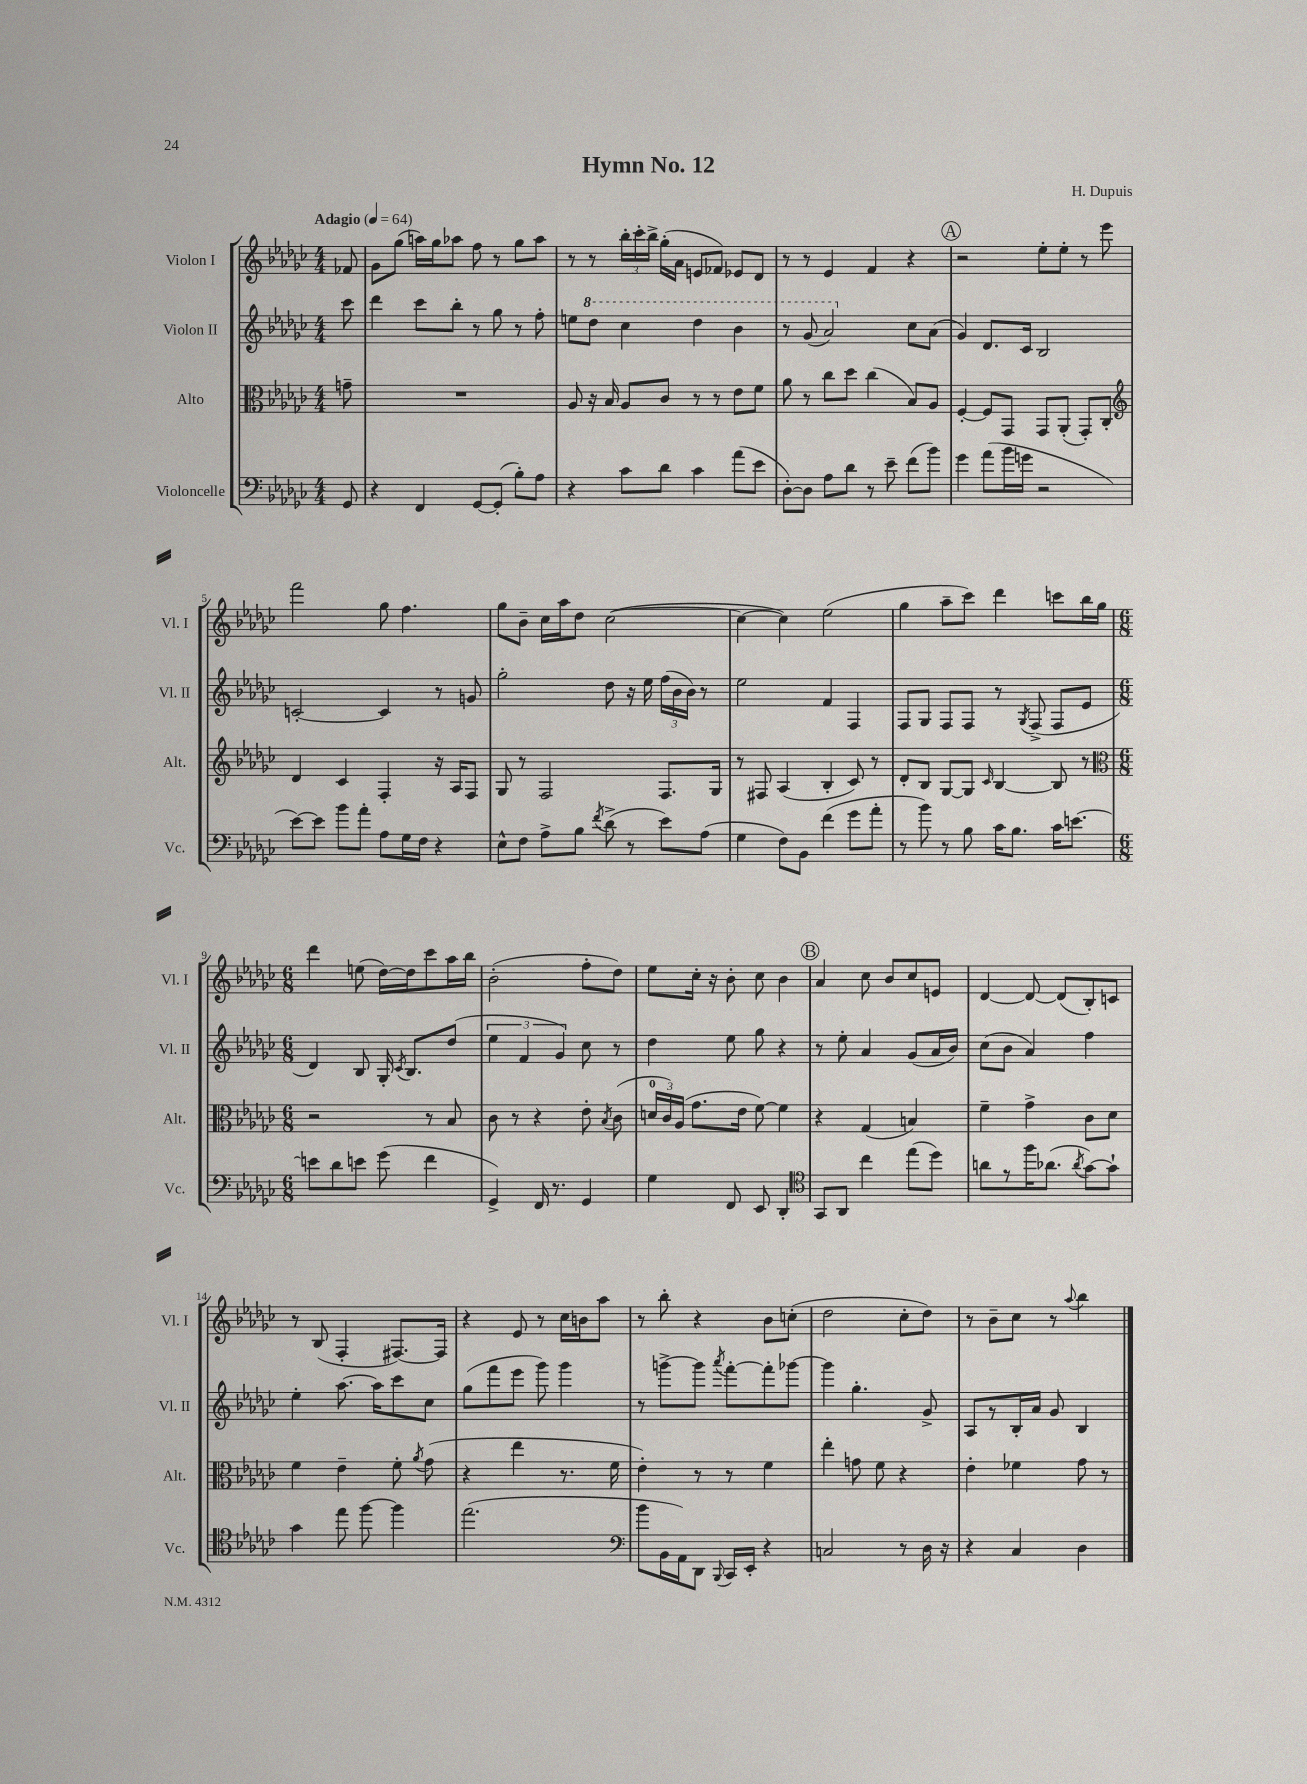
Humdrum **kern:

**kern	**kern	**kern	**kern
*part4	*part3	*part2	*part1
*staff4	*staff3	*staff2	*staff1
*I"Violoncelle	*I"Alto	*I"Violon II	*I"Violon I
*I'Vc.	*I'Alt.	*I'Vl. II	*I'Vl. I
*clefF4	*clefC3	*clefG2	*clefG2
*k[b-e-a-d-g-c-]	*k[b-e-a-d-g-c-]	*k[b-e-a-d-g-c-]	*k[b-e-a-d-g-c-]
*M4/4	*M4/4	*M4/4	*M4/4
*MM64	*MM64	*MM64	*MM64
=	=	=	=
!	!	!	!LO:TX:a:B:t=Adagio
8GG-/	8gn~\	8ccc-\	8f-X/
=1	=1	=1	=1
4r	1r	4ddd-\	8g-\L
.	.	.	(8gg-\J
4FF/	.	8ccc-\L	16aan\LL)
.	.	.	16gg-\J
.	.	8bb-'\J	8aa-X\J
[8GG-/L	.	8r	8ff\
(8GG-'/J]	.	8gg-\	8r
8B-'\L)	.	8r	8gg-\L
8A-\J	.	8ff'\	8aa-\J
=2	=2	=2	=2
4r	8A-/	8een\L	8r
*	*	*8va	*
.	16r	8ddd-\J	8r
.	16B-/	.	.
8c-\L	8A-/L	4ccc-\	24bb-'\LL
.	.	.	24ccc-'\
.	.	.	24bb-^\JJ
8d-\J	8c-/J	.	(16gg-'\LL
.	.	.	16a-\JJ
4c-\	8r	4ddd-\	8en/L
.	8r	.	8f-X/J)
(8a-\L	8e-\L	4bb-\	8e-X/L
8e-\J	8f\J	.	8d-/J
=3	=3	=3	=3
[8D-'\L)	8a-\	8r	8r
8D-\J]	8r	(8gg-/	8r
8A-\L	8cc-\L	2aa-/)	4e-/
8d-\J	8dd-\J	.	.
8r	(4cc-\	.	4f/
8e-~\	.	.	.
*	*	*X8va	*
(8f\L	8B-/L)	8cc-\L	4r
8b-\J)	8A-/J	(8a-\J	.
!!LO:REH:place=s1:t=A
=4	=4	=4	=4
4g-\	[4F'/	4g-/)	2r
(8a-\L	8F/L]	8.d-/L	.
16b-\L	8GG-/J	.	.
16gn\JJ	.	16c-/Jk	.
2r	8GG-/L	2B-/	8ee-'\L
.	(8AA-'/J	.	8ee-'\J
.	8GG-'/L)	.	8r
.	8C-'/J	.	8eee-\
!!LO:LB:g=z
=5	=5	=5	=5
*	*clefG2	*	*
[8e-\L)	4d-/	[2cn'/	2fff\
8e-\J]	.	.	.
8b-\L	4c-/	.	.
8a-'\J	.	.	.
8A-\L	4F'/	4c/]	8gg-\
16G-\L	.	.	4.ff\
16F\JJ	.	.	.
4r	16r	8r	.
.	16A-/KL	.	.
.	8F/J	8gn/	.
=6	=6	=6	=6
8E-^^\L	8G-/	2gg-'\	8gg-\L
8F\J	8r	.	8b-~\J
8A-^\L	2F/	.	16cc-\LL
.	.	.	16aa-\J
8B-\J	.	.	8dd-\J
8qf/	.	.	.
(8d-^\	.	8dd-\	([2cc-\
8r	.	16r	.
.	.	16ee-\	.
8e-\L)	8.F/L	(24ff\LL	.
.	.	24b-\	.
.	.	24b-\JJ)	.
(8A-\J	.	8r	.
.	16G-/Jk	.	.
=7	=7	=7	=7
4G-\	8r	2ee-\	4cc-\_
.	8F#X/	.	.
8F\L)	(4A-/	.	4cc-\])
8BB-\J	.	.	.
(4f\	4B-'/	4f/	(2ee-\
8g-\L	8c-/)	4F/	.
8a-'\J	8r	.	.
=8	=8	=8	=8
8r	8d-'/L	8F/L	4gg-\
8b-\)	8B-/J	8G-/J	.
8r	[8G-/L	8F/L	8aa-~\L
8B-\	8G-/J]	8F/J	8ccc-\J)
.	16qqc-/	.	.
16c-\KL	[4B-/	8r	4ddd-\
8.B-\J	.	.	.
.	.	8qG-/	.
.	.	(8F^/	.
16c-\KL	8B-/]	8F/L	8cccn\L
[8.en\J	.	.	.
.	8r	8e-/J	16bb-\L
.	.	.	16gg-\JJ
!!LO:LB:g=z
=9	=9	=9	=9
*	*clefC3	*	*
*M6/8	*M6/8	*M6/8	*M6/8
8en\L]	2r	4d-/)	4ddd-\
8d-\	.	.	.
8en\J	.	8B-/	(8een\
(8g-\	.	16G-'/	[16dd-\LL)
.	.	8qc-/	.
.	.	8.B-/L	16dd-\J]
4f\	8r	.	8ccc-\
.	8B-/	(8dd-/J	16aa-\L
.	.	.	16bb-\JJ
=10	=10	=10	=10
4GG-^/)	8c-\	6ee-\	(2b-'\
.	8r	.	.
.	.	6f/	.
16FF/	4r	.	.
8.r	.	.	.
.	.	6g-/)	.
4GG-/	8e-'\	8cc-\	8ff'\L
.	8qB-/	.	.
.	(8c-\	8r	8dd-\J)
=11	=11	=11	=11
4G-\	24dn/LL	4dd-\	8ee-\L
.	24c-/)	.	.
.	(24A-/JJ	.	.
.	8.g-\L	.	16cc-'\Jk
.	.	.	16r
8FF/	.	8ee-\	8b-'\
.	16e-\Jk	.	.
8EE-/	[8f\)	8gg-\	8cc-\
4DD-'/	4f\]	4r	4b-\
!!LO:REH:place=s1:t=B
=12	=12	=12	=12
*clefC4	*	*	*
8GG-/L	4r	8r	4a-/
8AA-/J	.	8ee-'\	.
4cc-\	(4G-/	4a-/	8cc-\
.	.	.	8b-/L
(8ee-\L	4Bn/)	(8g-/L	8cc-/
8dd-\J)	.	16a-/L	8en/J
.	.	16b-/JJ)	.
=13	=13	=13	=13
8an\L	4f~\	(8cc-\L	[4d-/
8r	.	8b-\J	.
16ff\K	4g-^\	4a-/)	8d-/_
(8.a-X\J	.	.	.
.	.	.	(8d-/L]
8qa-/	.	.	.
[8g-\L)	8c-\L	4ff\	8B-'/)
8g-`\J]	8d-\J	.	8cn/J
!!LO:LB:g=z
=14	=14	=14	=14
4g-\	4f\	4ee-'\	8r
.	.	.	(8B-/
8ee-\	4e-~\	[8.aa-\	4F'/
[8ff\	.	.	.
.	.	16aa-\KL]	.
4ff\]	8f'\	8ccc-\	[8.F#X/L)
.	8qa-/	.	.
.	(8g-\	8cc-\J	.
.	.	.	16F#/Jk]
=15	=15	=15	=15
(2.ee-\	4r	(8gg-\L	4r
.	.	8fff\	.
.	4ee-\	8eee-\J	8e-/
.	.	8ggg-\)	8r
.	8.r	4ggg-\	16cc-\LL
.	.	.	16bn\J
.	.	.	8aa-\J
.	16f\	.	.
=16	=16	=16	=16
*clefF4	*	*	*
8b-\L	4e-'\)	8r	8r
16BB-\L	.	[8gggn^\L	8bb-'\
16AA-\J)	.	.	.
8DD-\J	8r	8ggg\J]	4r
8qqBBB-/	.	8qaaa-/	.
16CC-/LL	8r	[8fff'\L	.
16EE-'/JJ	.	.	.
4r	4f\	8fff'\]	8b-\L
.	.	[8ggg-X\J	(8ccn'\J
=17	=17	=17	=17
2Cn/	4ee-'\	4ggg-\]	2dd-\
.	8gn\	4.gg-'\	.
.	8f\	.	.
8r	4r	.	8cc-'\L
16D-\	.	8g-^/	8dd-\J)
16r	.	.	.
=18	=18	=18	=18
4r	4e-'\	8A-/L	8r
.	.	8r	8b-~\L
4C-/	4f-X\	16B-'/L	8cc-\J
.	.	16a-/JJ	.
.	.	8g-/	8r
.	.	.	8qqaa-/
4D-\	8g-\	4B-/	4bb-\
.	8r	.	.
==	==	==	==
*-	*-	*-	*-
